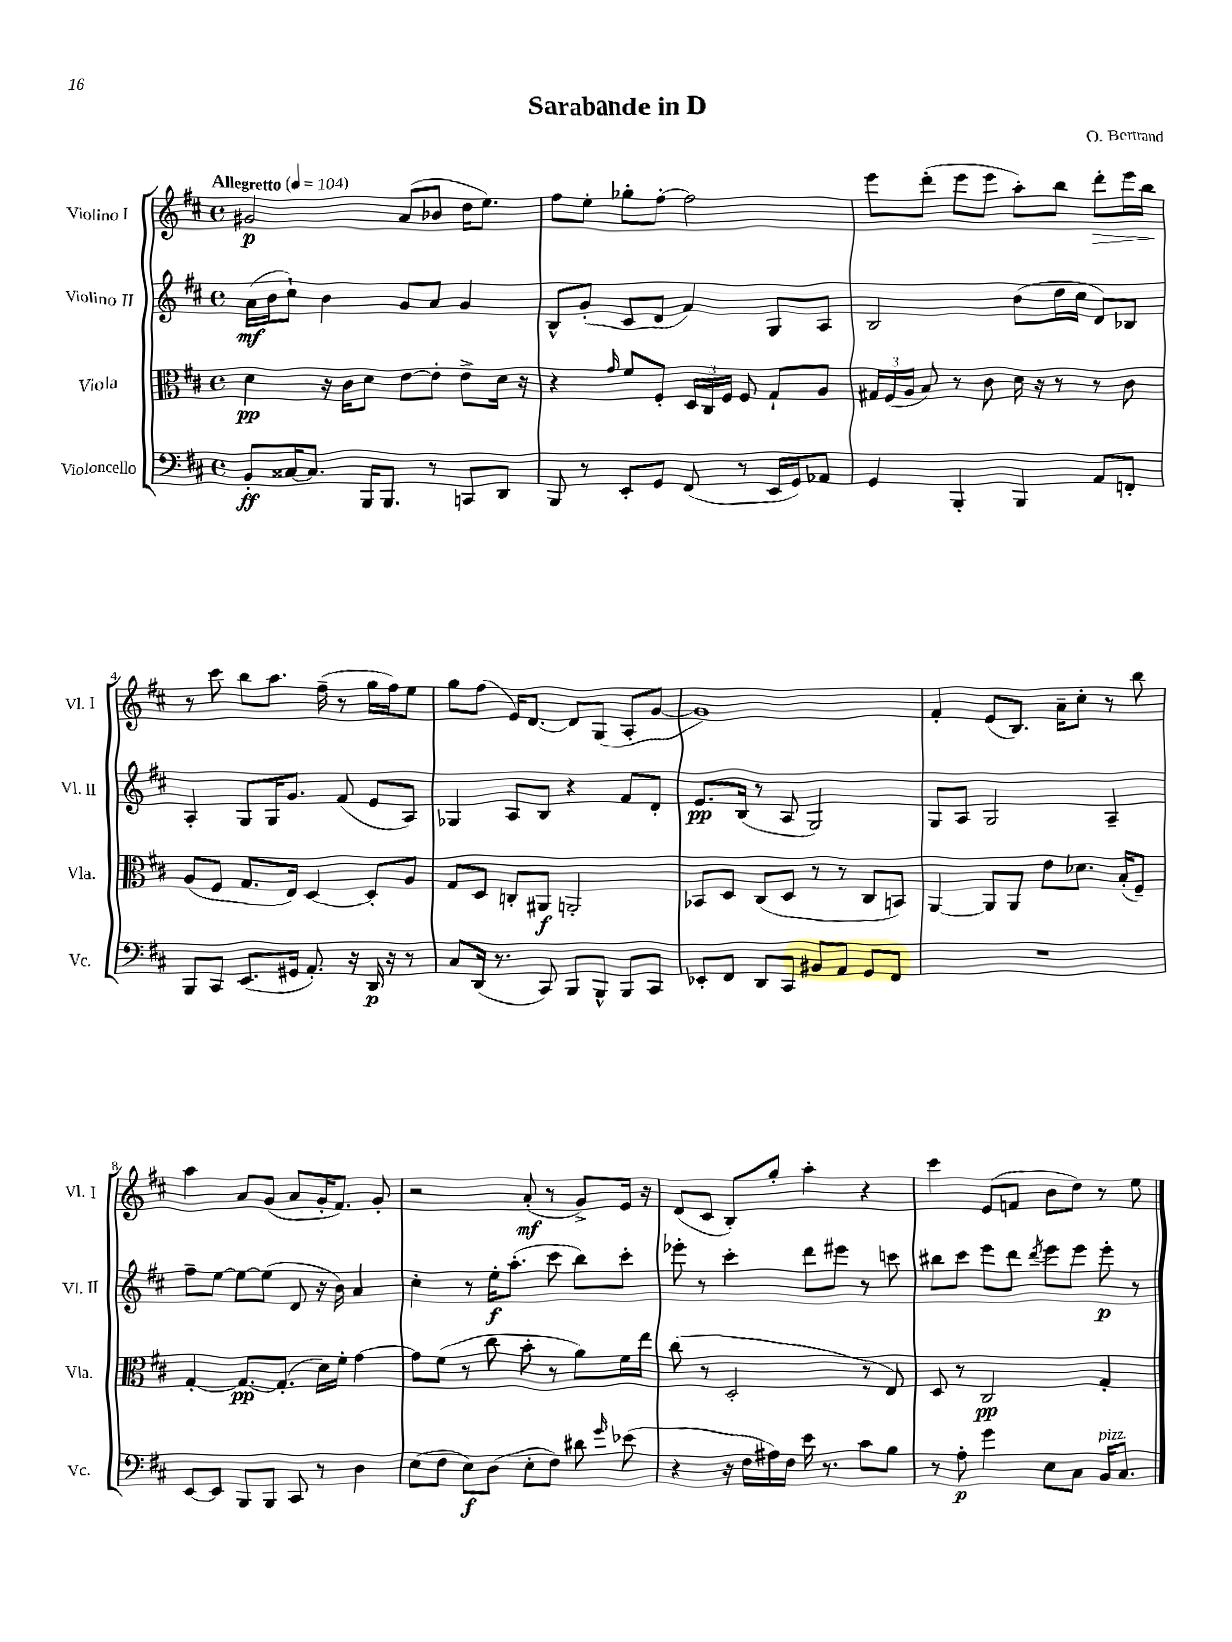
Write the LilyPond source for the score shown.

\header { title = "Sarabande in D" composer = "O. Bertrand" }
<<
\new StaffGroup <<
\new Staff = "s0" \with { instrumentName = "Violino I" shortInstrumentName = "Vl. I" } {
    \clef treble \key d \major \defaultTimeSignature \time 4/4 \tempo "Allegretto" 4 = 104
    \autoBeamOff gis'2\p a'8[( bes'8] d''16[ e''8.]) |
    fis''8[ e''8]-. ges''8[-. fis''8]~-. fis''2 |
    e'''8[ d'''8]-.( e'''8[ e'''8] a''8[-.) b''8] d'''8[-.\> e'''16 b''16]\! |
    r8 cis'''8 b''8[ a''8.] fis''16--( r8 g''16[ fis''16) e''8] |
    g''8[ fis''8]( e'16[) d'8.]~ d'8[ g8]( a8[-. g'8]~ |
    g'1) |
    fis'4-. e'8[( b8.]) a'16[-- cis''8]-. r8 b''8 |
    a''4 a'8[ g'8]( a'8[ g'16-. fis'8.]) g'8-. |
    r2 a'8-.\mf( r8 g'8[->) e'16] r16 |
    d'8[( cis'8] b8[-.) g''8]-. a''4-. r4 |
    cis'''4 e'8[( f'8] b'8[ d''8]) r8 e''8 \bar "|." |
}
\new Staff = "s1" \with { instrumentName = "Violino II" shortInstrumentName = "Vl. II" } {
    \clef treble \key d \major \defaultTimeSignature \time 4/4
    \autoBeamOff a'16[\mf( b'16 cis''8]-!) b'4 g'8[ a'8] g'4 |
    b8[-^ g'8]-.( cis'8[ d'8] fis'4) g8[ a8] |
    b2 b'8[( d''16 cis''16] d'8[) bes8] |
    a4-. g8[ g16 g'8.] fis'8( e'8[ a8]) |
    ges4 a8[ b8] r4 fis'8[ d'8]-. |
    e'8.[\pp b16]( r8 a8 g2) |
    g8[ a8] g2 a4-- |
    fis''8[-- e''8]~ e''8[~ e''8]( d'8 r16 b'16) a'4 |
    cis''4-. r8 e''16[-.\f a''8.]-.( cis'''8 b''8[) cis'''8]-. |
    ees'''8-. r8 cis'''4-. d'''8[ eis'''8] r8 c'''8 |
    bis''8[ cis'''8] e'''8[ d'''8] \acciaccatura { d'''8 } e'''8[ e'''8] e'''8-.\p r8 \bar "|." |
}
\new Staff = "s2" \with { instrumentName = "Viola" shortInstrumentName = "Vla." } {
    \clef alto \key d \major \defaultTimeSignature \time 4/4
    \autoBeamOff d'4\pp r16 cis'16[ d'8] e'8[~ e'8]-. e'8[-> d'16] r16 |
    r4 \grace { g'16 } fis'8[ fis8]-. \tuplet 3/2 { d16[ cis16 fis16] } fis8 g8[-! a8] |
    \tuplet 3/2 { gis16[ fis16( a16] } b8) r8 cis'8 d'16 r16 r8 r8 cis'8 |
    a8[( fis8] g8.[ e16]) d4~ d8[-. a8] |
    g8[ d8] c8[-. ais,8]\f a,2-. |
    bes,8[ d8] cis8[( d8] r8 r8 cis8[ b,8]) |
    a,4~ a,8[ a,8] e'8[ des'8.] b16[-.( fis8]--) |
    g4~-. g8.[~\pp g8.]-.( d'16[) fis'16]-. g'4~ |
    g'8[ fis'8]( r8 cis''8 b'8-. r8 a'8[) fis'16 e''16] |
    cis''8( r8 d2-. r8 e8) |
    d8 r8 cis2\pp g4-. \bar "|." |
}
\new Staff = "s3" \with { instrumentName = "Violoncello" shortInstrumentName = "Vc." } {
    \clef bass \key d \major \defaultTimeSignature \time 4/4
    \autoBeamOff b,8[-.\ff cisis16~ cisis8.] b,,16[ b,,8.] r8 c,8[ d,8] |
    b,,8 r8 e,8[-. g,8] fis,8( r8 e,16[ g,16) aes,8] |
    g,4 b,,4-. b,,4 a,8[ f,8]-. |
    b,,8[ cis,8] e,8.[( gis,16] a,8.-.) r16 d,16\p r16 r8 |
    cis8[ d,16]( r8. cis,8) b,,8[ b,,8]-^ b,,8[ cis,8] |
    ees,8[-. fis,8] d,8[ cis,8] bis,8[ a,8] g,8[ fis,8] |
    R1 |
    e,8[~ e,8] b,,8[ b,,8] cis,8 r8 d4 |
    e8[( fis8] e8[\f) d8]( e8[-. fis8]) dis'8 \grace { g'16 } ees'8( |
    r4 r16 fis16[ ais16) fis16] e'16 r8. cis'8[ b8] |
    r8 a8-.\p g'4 e8[ cis8] b,16[^\markup { \italic "pizz." } cis8.] \bar "|." |
}
>>
>>
